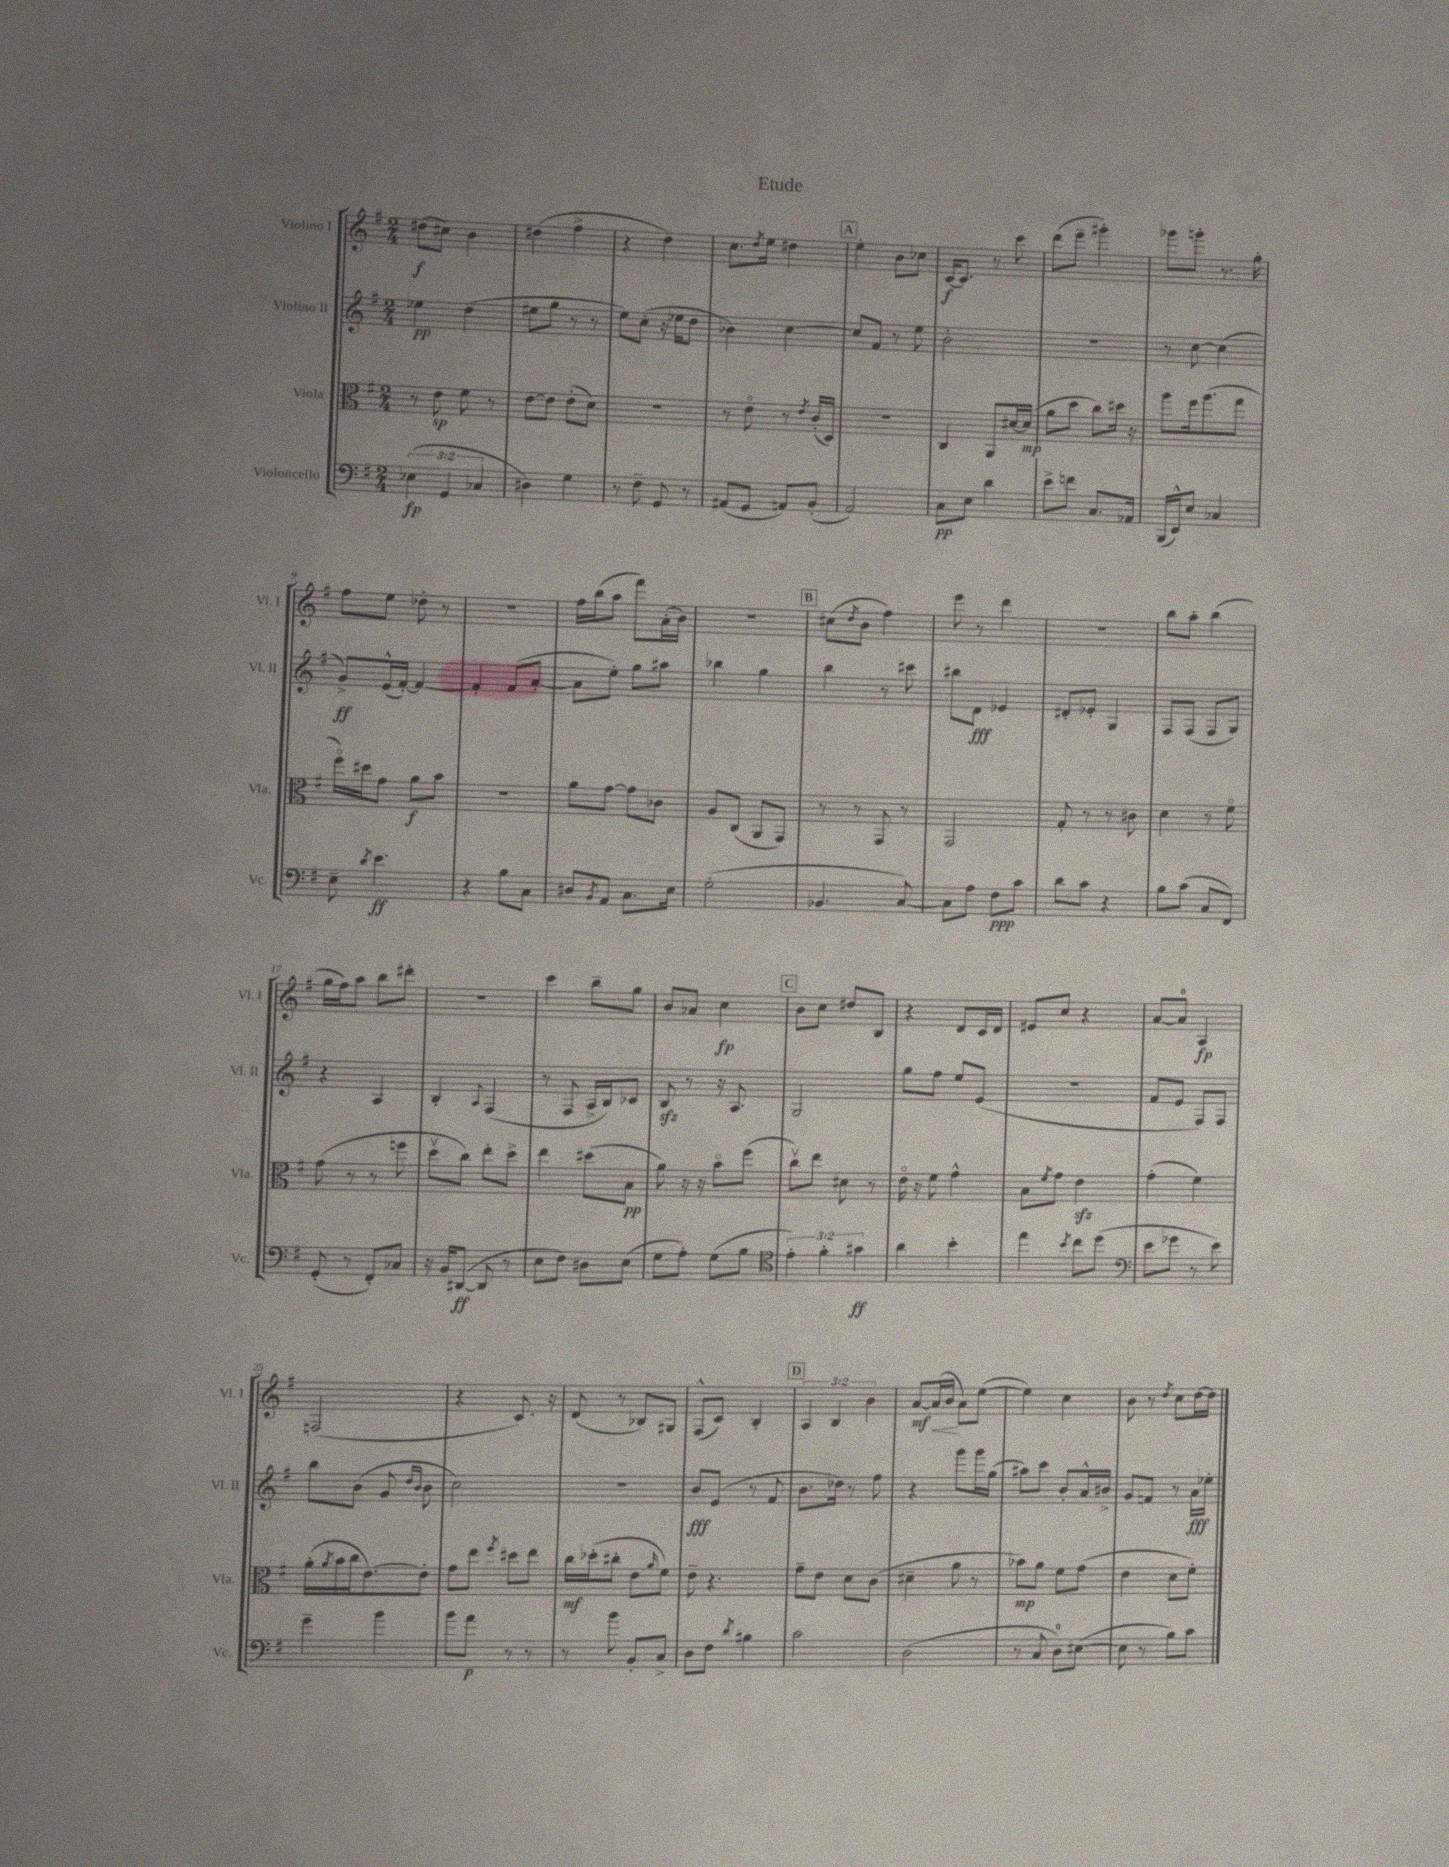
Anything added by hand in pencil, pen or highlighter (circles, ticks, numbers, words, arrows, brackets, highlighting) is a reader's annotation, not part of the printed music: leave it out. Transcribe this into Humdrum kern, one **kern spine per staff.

**kern	**dynam	**kern	**dynam	**kern	**dynam	**kern	**dynam
*part4	*part4	*part3	*part3	*part2	*part2	*part1	*part1
*staff4	*staff4	*staff3	*staff3	*staff2	*staff2	*staff1	*staff1
*I"Violoncello	*	*I"Viola	*	*I"Violino II	*	*I"Violino I	*
*I'Vc.	*	*I'Vla.	*	*I'Vl. II	*	*I'Vl. I	*
*clefF4	*	*clefC3	*	*clefG2	*	*clefG2	*
*k[f#]	*	*k[f#]	*	*k[f#]	*	*k[f#]	*
*M2/4	*	*M2/4	*	*M2/4	*	*M2/4	*
=1	=1	=1	=1	=1	=1	=1	=1
(6E-X\	fp	8r	.	4ee-X\	pp	(8dd#X\L	f
.	.	8e\	sp	.	.	8cc#X\J)	.
6GG/	.	.	.	.	.	.	.
.	.	8f#\	.	(4dd\	.	4b\	.
6C-X/	.	.	.	.	.	.	.
.	.	8r	.	.	.	.	.
=2	=2	=2	=2	=2	=2	=2	=2
4D#X\)	.	[8e\L	.	8ee#X\L	.	(4dd#X\	.
.	.	8e\J]	.	8gg\J	.	.	.
4G\	.	(8e'\L	.	8r	.	4ff#^\	.
.	.	8d\J)	.	8r	.	.	.
=3	=3	=3	=3	=3	=3	=3	=3
8r	.	2r	.	8ee\L)	.	4r	.
8F#~\	.	.	.	(8cc'\J	.	.	.
8GG/	.	.	.	16r	.	4dd\)	.
.	.	.	.	16ee-X\KL	.	.	.
8r	.	.	.	8dd\J	.	.	.
=4	=4	=4	=4	=4	=4	=4	=4
(8AA#X/L	.	8r	.	4b-X\)	.	8.cc\L	.
8GG/J	.	8e\	.	.	.	.	.
.	.	.	.	.	.	8qdd/	.
.	.	.	.	.	.	16ee\Jk	.
8AAn/L)	.	8r	.	[4cc\	.	4dd#X\	.
.	.	8qe/	.	.	.	.	.
(8BB'/J	.	(16c'/LL	.	.	.	.	.
.	.	16D/JJ)	.	.	.	.	.
!!LO:REH:place=s1:t=A
=5	=5	=5	=5	=5	=5	=5	=5
2AA/)	.	2r	.	8cc/L]	.	4ee'\	.
.	.	.	.	8f#/J	.	.	.
.	.	.	.	8r	.	8b\L	.
.	.	.	.	8ee\	.	8cc-X\J	.
=6	=6	=6	=6	=6	=6	=6	=6
8C\L	pp	4C/	.	2b'\	.	[16c/KL	f
.	.	.	.	.	.	8.c/J]	.
8E\J	.	.	.	.	.	.	.
4d\	.	8AA/L	.	.	.	8r	.
.	.	[16d#X/L	.	.	.	8ccc\	.
.	.	(16d#/JJ]	mp	.	.	.	.
=7	=7	=7	=7	=7	=7	=7	=7
8e^\L	.	8a\L	.	2r	.	(8ddd\L	.
8fn\J	.	8dd\J	.	.	.	8eee~\J	.
8.C/L	.	8cc\L)	.	.	.	4ggg#X'\)	.
.	.	16dd#X\Jk	.	.	.	.	.
16AA-X/Jk	.	16r	.	.	.	.	.
=8	=8	=8	=8	=8	=8	=8	=8
(16BBB/LL	.	8aa\L	.	8r	.	8ggg-X\L	.
16EE^^/J)	.	.	.	.	.	.	.
8E/J	.	16ff#\k	.	[8cc\	.	8gggn'\J	.
.	.	(8.aa\	.	.	.	.	.
4C-X/	.	.	.	(4cc\]	.	8.r	.
.	.	8gg\J	.	.	.	.	.
.	.	.	.	.	.	16gg'\	.
!!LO:LB:g=z
=9	=9	=9	=9	=9	=9	=9	=9
8E~\	.	16ff#\LL)	.	8g^/L)	ff	8ff#\L	.
.	.	16dd#X\J	.	.	.	.	.
8qd/	.	.	.	.	.	.	.
4.e\	ff	8g\J	.	(16e^^/L	.	8ee\J	.
.	.	.	.	[16f#'/JJ)	.	.	.
.	.	8a\L	f	4f#/_	.	8dd-X'\	.
.	.	8b\J	.	.	.	8r	.
=10	=10	=10	=10	=10	=10	=10	=10
4r	.	2r	.	4f#'/]	.	2r	.
8B\L	.	.	.	(8f#/L	.	.	.
8C\J	.	.	.	[8a'/J	.	.	.
=11	=11	=11	=11	=11	=11	=11	=11
8D#X/L	.	8a\L	.	8a\L]	.	16ff#\LL	.
.	.	.	.	.	.	(16bb\J	.
8qBB/	.	.	.	.	.	.	.
8AA/J	.	[8g\J	.	8ee'\J)	.	8aa\J	.
8.C\L	.	8g\L]	.	8gg\L	.	8fff#\L)	.
.	.	8c-X\J	.	8aa#X\J	.	(16a'\L	.
16E\Jk	.	.	.	.	.	16b\JJ)	.
=12	=12	=12	=12	=12	=12	=12	=12
(2G'\	.	8A/L	.	4bb-X\	.	2r	.
.	.	(8C/J	.	.	.	.	.
.	.	8AA/L	.	4gg\	.	.	.
.	.	8GG/J)	.	.	.	.	.
!!LO:REH:place=s1:t=B
=13	=13	=13	=13	=13	=13	=13	=13
4.BB-X/	.	8r	.	4bb\	.	(8cc#X\L	.
.	.	.	.	.	.	8qdd/	.
.	.	8r	.	.	.	8b\J	.
.	.	8GG/	.	8r	.	4ff#\)	.
[8C/)	.	8r	.	8ccc#X\	.	.	.
=14	=14	=14	=14	=14	=14	=14	=14
8C\L]	.	2GG/	.	8bb#X\L	.	8eee\	.
8A\J	.	.	.	8d\J	fff	8r	.
8F#\L	ppp	.	.	4e-X/	.	4ddd\	.
8c\J	.	.	.	.	.	.	.
=15	=15	=15	=15	=15	=15	=15	=15
8d\L	.	8G'/	.	8d#X'/L	.	2r	.
8c\J	.	8r	.	8e-X'/J	.	.	.
4r	.	8r	.	4G/	.	.	.
.	.	8c#X\	.	.	.	.	.
=16	=16	=16	=16	=16	=16	=16	=16
8B\L	.	4d\	.	8F#/L	.	8bb\L	.
(8c\J	.	.	.	(8F#/J	.	8aa'\J	.
8C/L	.	8r	.	8F#/L	.	(4bb\	.
8FF#/J)	.	8f#\	.	8G/J)	.	.	.
!!LO:LB:g=z
=17	=17	=17	=17	=17	=17	=17	=17
(8GG'/	.	(8g\	.	4r	.	16gg\LL	.
.	.	.	.	.	.	16ff#\J)	.
8r	.	8r	.	.	.	8aa\J	.
8FF#'/L)	.	8r	.	4A/	.	8bb\L	.
8C-X/J	.	8ffn\	.	.	.	8ddd#X'\J	.
=18	=18	=18	=18	=18	=18	=18	=18
16r	.	8ddv\L	.	4B'/	.	2r	.
16BB/KL	.	.	.	.	.	.	.
([8DD#X/J	ff	8cc\J)	.	.	.	.	.
.	.	.	.	8qqA/	.	.	.
8DD#/]	.	8ee'\L	.	(4F#/	.	.	.
8r	.	8dd^\J	.	.	.	.	.
=19	=19	=19	=19	=19	=19	=19	=19
8E\L	.	4ee\	.	8r	.	4ccc\	.
8F#\J)	.	.	.	8F#/	.	.	.
8D#X\L	.	(8dd#X\L	.	16A^/LL	.	8bb~\L	.
.	.	.	.	16B/J)	.	.	.
(8E\J	.	8B\J	pp	8c-X/J	.	8gg\J	.
=20	=20	=20	=20	=20	=20	=20	=20
8G\L	.	8a\)	.	8Bzz/	.	8b/L	.
8A'\J)	.	16r	.	8r	.	8a-X/J	.
.	.	16r	.	.	.	.	.
(8G\L	.	8b\L	.	16r	.	4cc\	fp
.	.	.	.	8.A/	.	.	.
8B\J	.	(8ff#\J	.	.	.	.	.
!!LO:REH:place=s1:t=C
=21	=21	=21	=21	=21	=21	=21	=21
*clefC4	*	*	*	*	*	*	*
6e'\)	.	8ccv\L)	.	2G/	.	8b\L	.
.	.	8ee\J	.	.	.	8cc\J	.
6f#'\	.	.	.	.	.	.	.
.	.	8d#X\	.	.	.	8dd#X/L	.
6g#X\	ff	.	.	.	.	.	.
.	.	8r	.	.	.	8B/J	.
=22	=22	=22	=22	=22	=22	=22	=22
4a\	.	16e\	.	8gg\L	.	4r	.
.	.	16r	.	.	.	.	.
.	.	8f#\	.	8ff#\J	.	.	.
4b'\	.	4g^^\	.	8ee/L	.	8d/L	.
.	.	.	.	(8e/J	.	16c/L	.
.	.	.	.	.	.	16d/JJ	.
=23	=23	=23	=23	=23	=23	=23	=23
4ee\	.	8B\L	.	2r	.	8e#X/L	.
.	.	8qf#/	.	.	.	.	.
.	.	8g\J	.	.	.	8cc/J	.
8qb/	.	.	.	.	.	.	.
8cc\L	.	4ezz\	.	.	.	4r	.
(8dd\J	.	.	.	.	.	.	.
=24	=24	=24	=24	=24	=24	=24	=24
*clefF4	*	*	*	*	*	*	*
8e\L	.	(4g'\	.	8f#/L	.	[8a/L	.
8g-X\J	.	.	.	8e/J	.	8a/J]	.
8r	.	4f#\)	.	8F#/L)	.	4A/	fp
8e\)	.	.	.	8F#/J	.	.	.
!!LO:LB:g=z
=25	=25	=25	=25	=25	=25	=25	=25
4g~\	.	(16a'\LL	.	8bb\L	.	(2Fn/	.
.	.	8qa/	.	.	.	.	.
.	.	16b\	.	.	.	.	.
.	.	16cc\J	.	(8b\J	.	.	.
.	.	[8.e\)	.	.	.	.	.
4b\	.	.	.	8g/	.	.	.
.	.	.	.	16qqdd/LL	.	.	.
.	.	.	.	16qqb/JJ	.	.	.
.	.	8e'\J]	.	8b\	.	.	.
=26	=26	=26	=26	=26	=26	=26	=26
8b\L	.	8g\L	.	2cc\)	.	4r	.
8a\J	p	8ee\J	.	.	.	.	.
.	.	8qff#/	.	.	.	.	.
8r	.	8dd#X\L	.	.	.	8.c/)	.
8r	.	8ee\J	.	.	.	.	.
.	.	.	.	.	.	16r	.
=27	=27	=27	=27	=27	=27	=27	=27
8r	.	16cc\LL	mf	2r	.	(8d/	.
.	.	(16dd-X'\J	.	.	.	.	.
8b\	.	8cc#X'\J	.	.	.	8r	.
8BB'/L	.	8e\L	.	.	.	8B-X/L)	.
.	.	16qqa/	.	.	.	.	.
8C^/J	.	8f#\J)	.	.	.	8G#X/J	.
=28	=28	=28	=28	=28	=28	=28	=28
8D\L	.	8e~\	.	8b/L	fff	(8F#^^/L	.
8F#\J	.	4.r	.	(8e/J	.	8c/J)	.
8qd/	.	.	.	.	.	.	.
4B#X\	.	.	.	8r	.	4B'/	.
.	.	.	.	8f#/	.	.	.
!!LO:REH:place=s1:t=D
=29	=29	=29	=29	=29	=29	=29	=29
2c\	.	8g~\L	.	8.b\L	.	6A/	.
.	.	8e\J	.	.	.	.	.
.	.	.	.	.	.	6B/	.
.	.	.	.	16dd-X\Jk)	.	.	.
.	.	8d\L	.	8r	.	.	.
.	.	.	.	.	.	6b\	.
.	.	(8c\J	.	8ff#\	.	.	.
=30	=30	=30	=30	=30	=30	=30	=30
!	!	!	!	!	!	!	!LO:HP:b
(2D\	.	4d#X~\	.	4r	.	[8a/L	< mf
.	.	.	.	.	.	(16a/L]	.
.	.	.	.	.	.	16b/JJ	.
.	.	8a\	.	8ggg\L	.	8a\L)	[
.	.	8r	.	16ggg\L	.	([8ee\J	.
.	.	.	.	(16gg\JJ	.	.	.
=31	=31	=31	=31	=31	=31	=31	=31
8r	.	8b-X\L)	mp	8aa#X\L)	.	4ee\])	.
8C/	.	8a\J	.	8ccc\J	.	.	.
8D\L)	.	8f#\L	.	8b'/L	.	4cc\	.
([8E#X\J	.	(8g\J	.	16a^^/L	.	.	.
.	.	.	.	16b#X^/JJ	.	.	.
=32	=32	=32	=32	=32	=32	=32	=32
8E#\]	.	4e\	.	8g/L	.	8b\	.
8r	.	.	.	8fn/J	.	8r	.
.	.	.	.	.	.	8qdd/	.
8B\L)	.	8d\L	.	8r	.	8cc\L	.
8c\J	.	8f#'\J)	.	16a\LL	fff	[16dd\L	.
.	.	.	.	16ee-X'\JJ	.	16dd\JJ]	.
==	==	==	==	==	==	==	==
*-	*-	*-	*-	*-	*-	*-	*-
